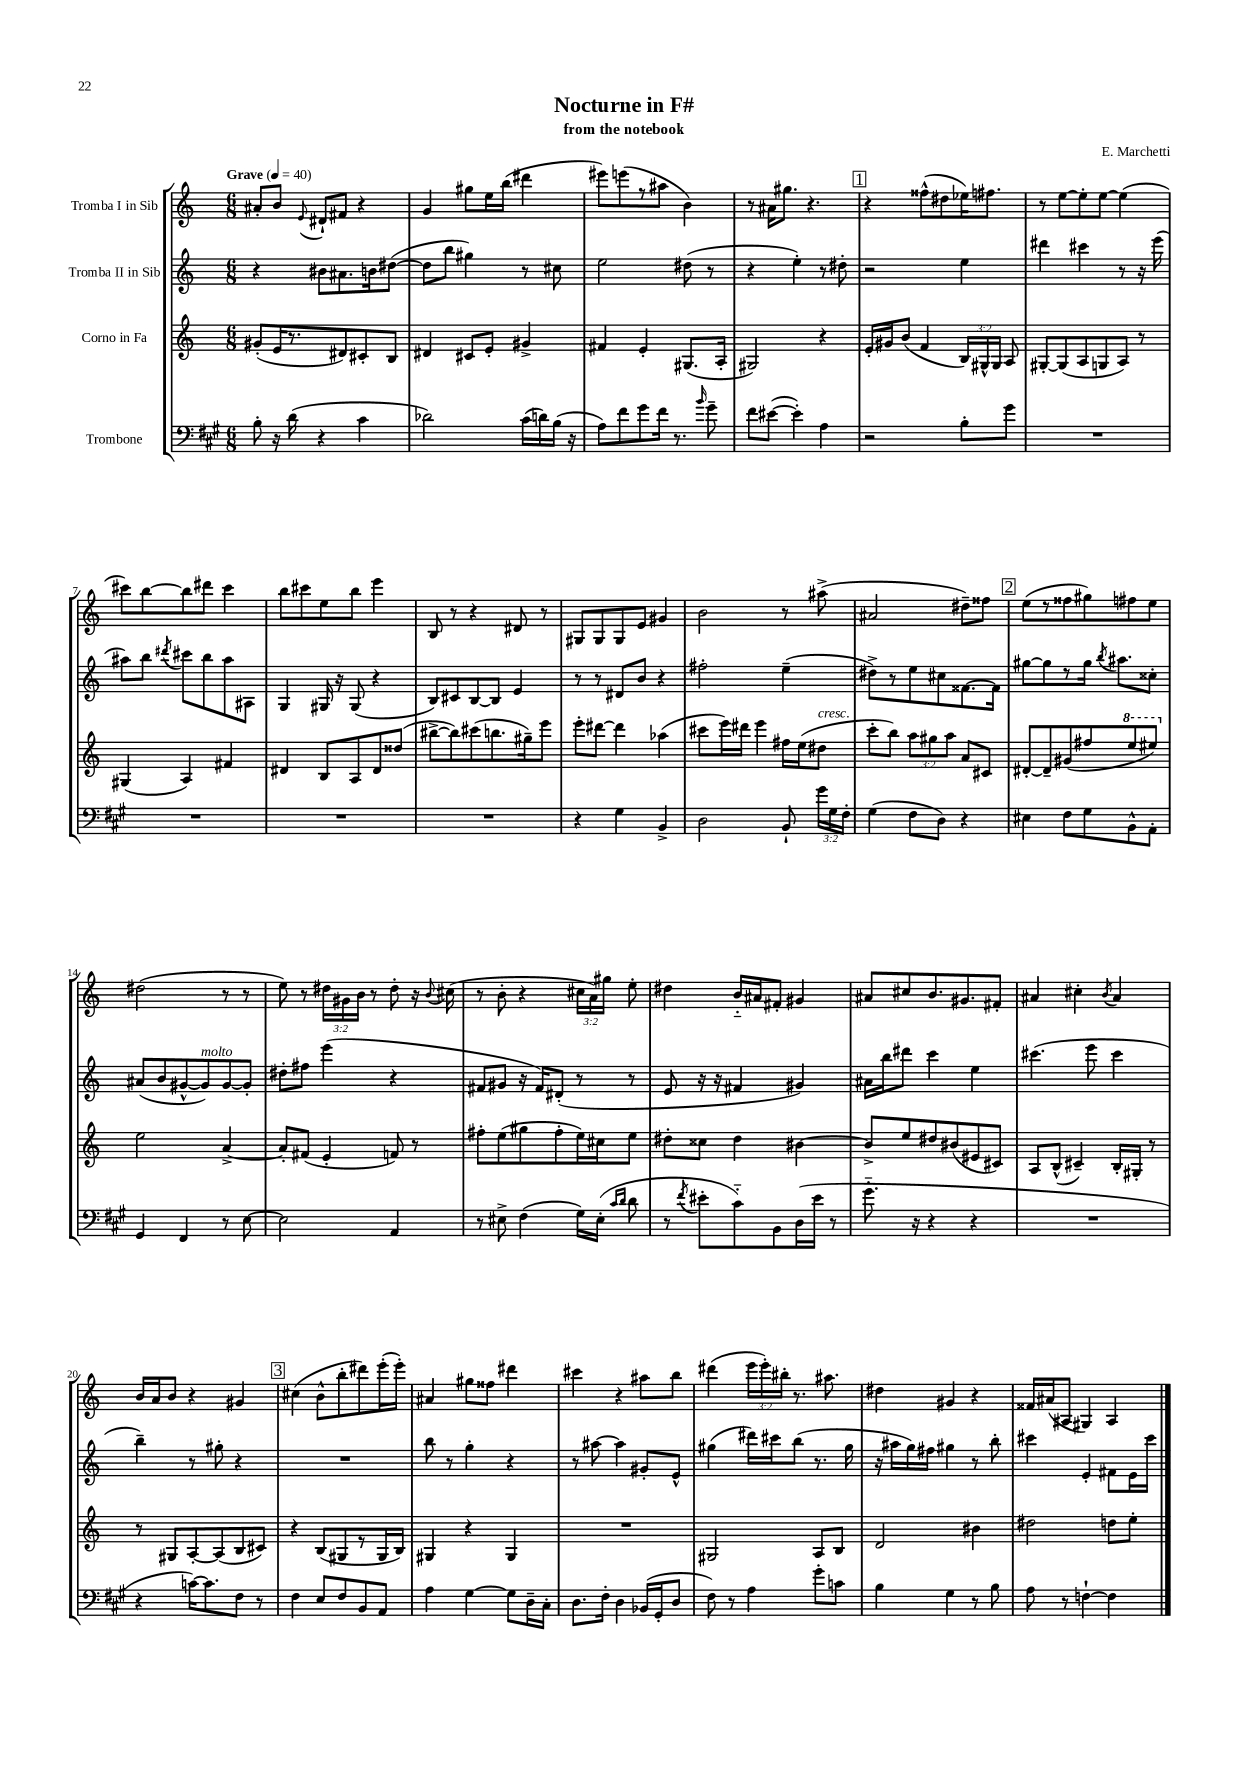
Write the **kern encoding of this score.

**kern	**kern	**kern	**kern
*staff4	*staff3	*staff2	*staff1
*clefF4	*clefG2	*clefG2	*clefG2
*k[f#c#g#]	*k[]	*k[]	*k[]
*M6/8	*M6/8	*M6/8	*M6/8
*MM40	*MM40	*MM40	*MM40
8B'	(8g#'	4r	8a#'
16r	16e	.	8b
(16d	8.r	.	.
.	.	.	8qqe
4r	.	8b#	8d#`
.	8d#)	8.a#	8f#
4c#	8c#'	.	4r
.	.	16b	.
.	8B	([8dd#	.
=	=	=	=
2d-)	4d#	8dd#]	4g
.	.	8bb	.
.	8c#	4gg#)	8gg#
.	8e'	.	16ee
.	.	.	(16bb
(16c#	4g#^	8r	4ddd#
16d)	.	.	.
(16B	.	8cc#	.
16r	.	.	.
=	=	=	=
8A)	4f#	2ee	8eee#)
8f#	.	.	(8eee
8g#	4e'	.	8r
16f#	.	.	8aa#
8.r	.	.	.
.	(8.G#	(8dd#	4b)
16qqb	.	.	.
8g#~	.	8r	.
.	16A'	.	.
=	=	=	=
8f#	2G#)	4r	8r
([8e#	.	.	16a#
.	.	.	8.gg#
4e#'])	.	4ee')	.
.	.	.	4.r
4A	4r	8r	.
.	.	8dd#'	.
=	=	=	=
2r	16e'	2r	4r
.	16g#	.	.
.	(8b	.	.
.	4f	.	(8ff##^^
.	.	.	8dd#
8B'	24B)	4ee	16ee-)
.	24G#^^	.	.
.	.	.	8.ff#
.	24G#	.	.
8g#	8A	.	.
=	=	=	=
2.r	[8G#'	4ddd#	8r
.	(8G#]	.	[8ee
.	8A	4ccc#	8ee']
.	8G	.	[8ee
.	8A)	8r	(4ee]
.	8r	16r	.
.	.	(16eee	.
=	=	=	=
2.r	(4G#	8aa#)	8ccc#)
.	.	8bb	[8bb
.	.	8qddd#	.
.	4A)	8ccc#	8bb]
.	.	8bb	8ddd#
.	4f#	8aa#	4ccc#
.	.	8A#	.
=	=	=	=
2.r	4d#	4G	8bb
.	.	.	8ccc#
.	8B	16G#	8ee
.	.	16r	.
.	8A	(8G#	8bb
.	8d#	4r	4eee
.	(8dd##	.	.
=	=	=	=
2.r	[8bb#^	8B)	8B
.	8bb#])	8c#	8r
.	(8ccc#	[8B	4r
.	8.bb	8B]	.
.	.	4e	8d#
.	16gg#~)	.	.
.	8eee	.	8r
=	=	=	=
4r	8eee'	8r	8G#
.	[8ddd#	8r	8G#
4G#	4ddd#]	8d#	8G#
.	.	8b	8e
4BB^	(4aa-	4r	4g#
=	=	=	=
2D	8ccc#	2ff#'	2b
.	16eee)	.	.
.	16ddd#	.	.
.	4eee	.	.
8BB`	16ff#	(4ee~	8r
.	(16ee	.	.
24g#	8dd#	.	(8aa#^
24G#	.	.	.
24F#'	.	.	.
=	=	=	=
(4G#	8ccc'	8dd#^)	2a#
.	8bb)	8r	.
8F#	12aa	8ee	.
.	12gg#	.	.
8D)	.	8cc#	.
.	12aa	.	.
4r	8a	[8.f##	8dd#~)
.	8c#	.	8ff##
.	.	16f##]	.
=	=	=	=
4E#	[8d#'	[8gg#	(8ee
.	8d#~]	8gg#]	8r
8F#	(8g#	8r	8ff##
8G#	8ff#	16gg#	8gg#)
.	.	8qbb	.
.	.	8.aa#	.
8BB^^	8eee	.	8ff#
8AA'	8eee#)	8cc##'	8ee
=	=	=	=
4GG#	2ee	(8a#	(2dd#
.	.	8b	.
4FF#	.	[8g#^^	.
.	.	8g#])	.
8r	[4a^	[8g#	8r
[8E	.	8g#']	8r
=	=	=	=
2E]	8a']	8dd#'	8ee)
.	(8f#	8ff#	8r
.	4e'	(4eee	24dd#
.	.	.	24g#
.	.	.	24b
.	.	.	8r
4AA	8f)	4r	8dd#'
.	8r	.	16r
.	.	.	8qqb
.	.	.	(16cc#
=	=	=	=
8r	8ff#'	8f#	8r
8E#^	(8ee	8g#	8b'
(4F#	8gg#	16r	4r
.	.	16f#)	.
.	8ff#'	(8d#'	.
16G#)	16ee)	8r	24cc#
.	.	.	24a)
(16E#'	16cc#	.	.
.	.	.	24gg#
16qqc#	.	.	.
16qqd	.	.	.
8d	8ee	8r	8ee'
=	=	=	=
8r	8dd#'	8e	4dd#
8qf#	.	.	.
8e#'	8cc##	16r	.
.	.	16r	.
8c#'~)	4dd#	4f#	16b'~
.	.	.	16a#
8BB	.	.	8f#'
(16D	[4b#	4g#)	4g#
16e#	.	.	.
8r	.	.	.
=	=	=	=
8.g#'~	8b#^]	16a#	8a#
.	.	16bb	.
.	8ee	8ddd#	8cc#
16r	.	.	.
4r	8dd#	4ccc	8.b
.	(8b#	.	.
.	.	.	8.g#
4r	8e#	4ee	.
.	8c#)	.	8f#'
=	=	=	=
2.r	8A	(4.ccc#	4a#
.	(8B^^	.	.
.	4c#~)	.	4cc#'
.	.	8eee	.
.	.	.	8qb
.	16B'	4ccc#	4a#
.	16G#'	.	.
.	8r	.	.
=	=	=	=
4r	8r	4bb~)	16b
.	.	.	16a
.	8G#	.	8b
[16c)	[8A'	8r	4r
8.c]	.	.	.
.	(8A]	8gg#'	.
8F#	8B	4r	4g#
8r	8c#)	.	.
=	=	=	=
4F#	4r	2.r	(4cc#
8E	(8B	.	8b^^
8F#	8G#	.	8bb'
8BB	8r	.	8ddd#)
8AA	16G#	.	(16eee'
.	16B)	.	16eee')
=	=	=	=
4A	4G#	8bb	4a#
.	.	8r	.
[4G#	4r	4gg'	8gg#
.	.	.	8ff##
8G#]	4G#	4r	4ddd#
16D~	.	.	.
16C#'	.	.	.
=	=	=	=
8.D	2.r	8r	4ccc#
.	.	[8aa#	.
16F#'	.	.	.
4D	.	4aa#]	4r
(16BB-	.	8g#'	8aa#
16GG#'	.	.	.
8D	.	8e^^	8bb
=	=	=	=
8F#)	2G#	(4gg#	(4ddd#
8r	.	.	.
4A	.	16ddd#)	24eee
.	.	.	24eee')
.	.	16ccc#	.
.	.	.	24bb#'
.	.	(8bb	8.r
8g#'	8A	8.r	.
.	.	.	8.aa#
8c	8B	.	.
.	.	16gg#	.
=	=	=	=
4B	2d	16r	4dd#
.	.	16aa#	.
.	.	16gg)	.
.	.	16ff#	.
4G#	.	4gg#	4g#
8r	4b#	8r	4r
8B	.	8bb'	.
=	=	=	=
8A	2dd#	4ccc#	16f##
.	.	.	(16a#
8r	.	.	8A#
[4F`	.	4e'	4G#)
4F]	8dd	8f#	4A#
.	8ee'	16e	.
.	.	16ccc#	.
==	==	==	==
*-	*-	*-	*-
